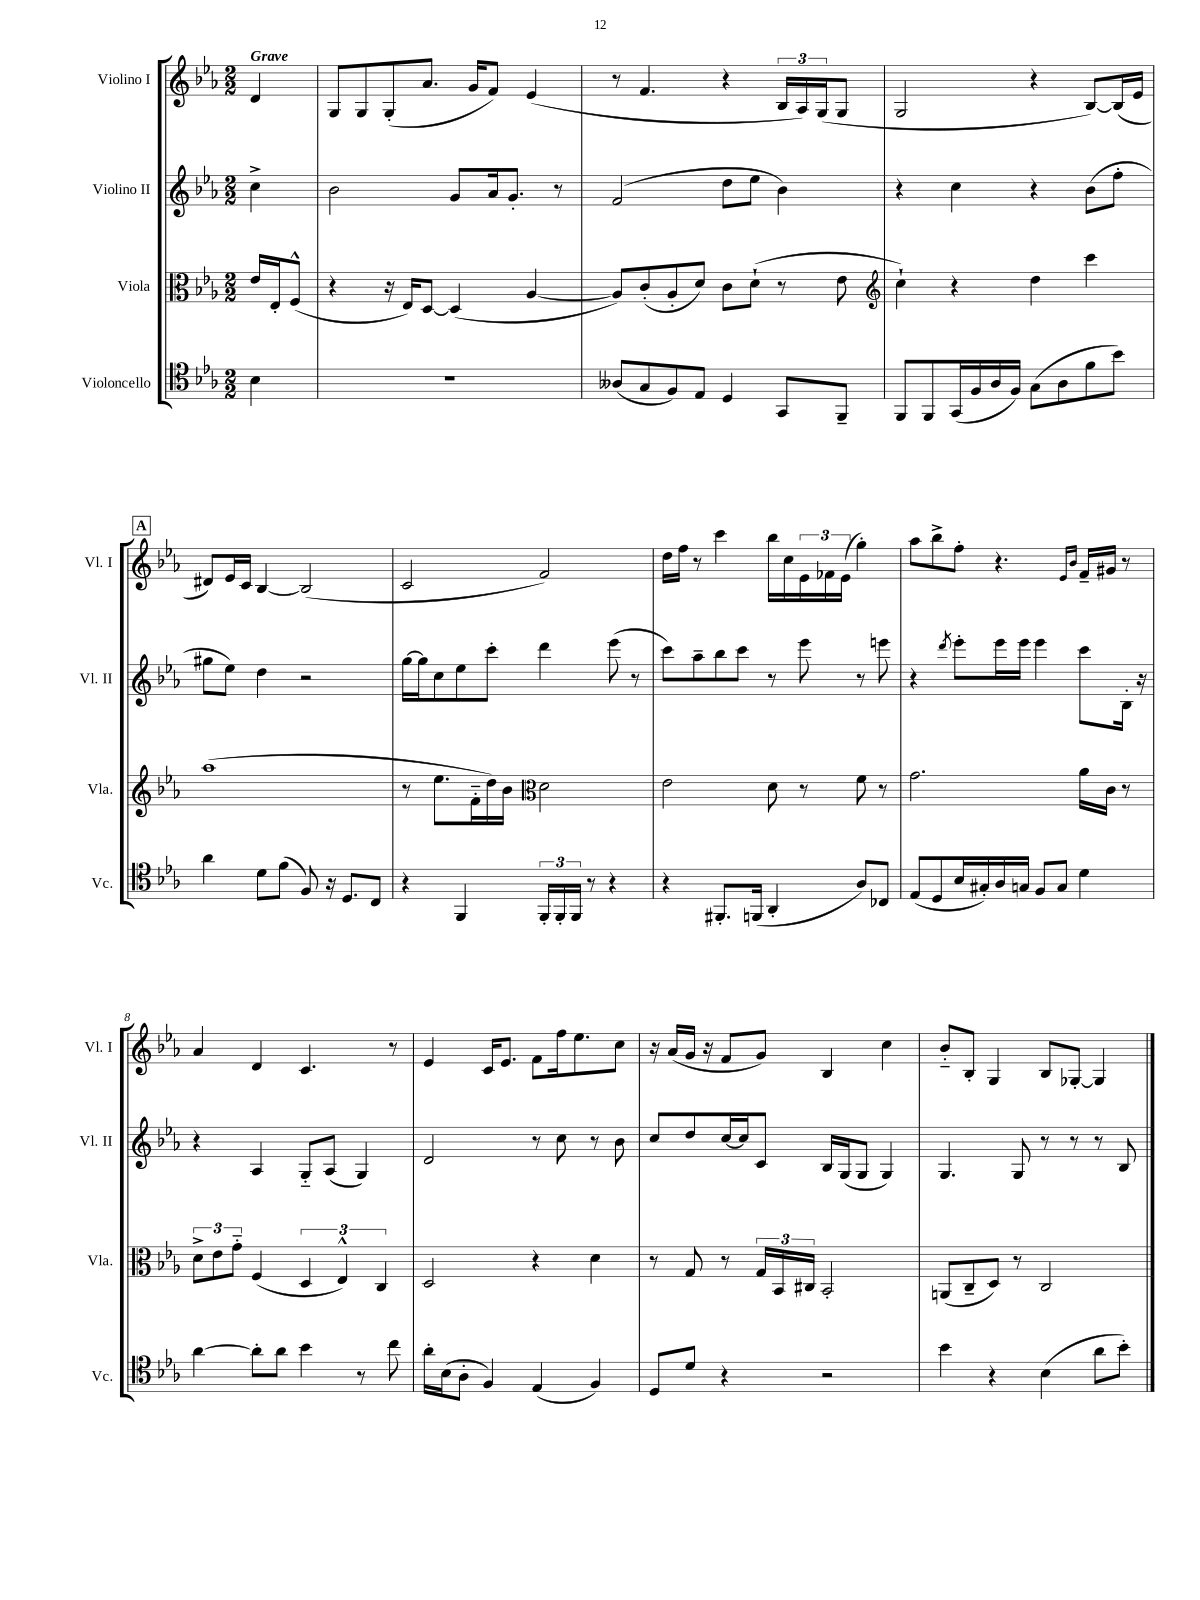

**kern	**kern	**kern	**kern
*staff4	*staff3	*staff2	*staff1
*clefC4	*clefC3	*clefG2	*clefG2
*k[b-e-a-]	*k[b-e-a-]	*k[b-e-a-]	*k[b-e-a-]
*M2/2	*M2/2	*M2/2	*M2/2
4B-\	16e-/LL	4cc^\	4d/
.	16E-'/J	.	.
.	(8F^^/J	.	.
=	=	=	=
1r	4r	2b-\	8G/L
.	.	.	8G/
.	16r	.	(8G'/
.	16E-/LK)	.	.
.	[8D/J	.	8.a-/J
.	(4D/]	8g/L	.
.	.	.	16g/LK
.	.	16a-/k	8f/J)
.	.	8.g'/J	.
.	[4A-/	.	(4e-/
.	.	8r	.
=	=	=	=
(8A--/L	8A-/]L)	(2f/	8r
8G/	(8c'/	.	4.f/
8F/)	8A-'/	.	.
8E-/J	8d/J)	.	.
4D/	8c\L	8dd\L	4r
.	(8d`\J	8ee-\J	.
8GG/L	8r	4b-\)	24B-/LL
.	.	.	24A-/)
.	.	.	(24G/J
8FF~/J	8e-\	.	8G/J
=	=	=	=
*	*clefG2	*	*
8FF/L	4cc`\)	4r	2G/
8FF/	.	.	.
(16GG/L	4r	4cc\	.
16F/	.	.	.
16A-/	.	.	.
16F/JJ)	.	.	.
(8G\L	4dd\	4r	4r
8A-\	.	.	.
8f\	4ccc\	(8b-\L	[8B-/L)
8b-\J)	.	8ff'\J	(16B-/]L
.	.	.	16e-/JJ
=	=	=	=
4a-\	(1aa-	8gg#\L	8d#/L)
.	.	8ee-\J)	16e-/L
.	.	.	16c/JJ
8d\L	.	4dd\	[4B-/
(8f\J	.	.	.
8F/)	.	2r	(2B-/]
16r	.	.	.
8.D/L	.	.	.
8C/J	.	.	.
=	=	=	=
4r	8r	[16gg\LL	2c/
.	.	16gg\]J	.
.	8.ee-\L	8cc\	.
4FF/	.	8ee-\	.
.	16f'~\L	.	.
.	16dd\)	8ccc'\J	.
.	16b-\JJ	.	.
*	*clefC3	*	*
24FF'/LL	2d\	4ddd\	2f/)
24FF'/	.	.	.
24FF/JJ	.	.	.
8r	.	.	.
4r	.	(8eee-\	.
.	.	8r	.
=	=	=	=
4r	2e-\	8ccc\L)	16dd\LL
.	.	.	16ff\JJ
.	.	8aa-~\	8r
8.FF#'/L	.	8bb-\	4ccc\
.	.	8ccc\J	.
(16FF/Jk	.	.	.
4AA-'/	8d\	8r	16bb-\LL
.	.	.	16cc\
.	8r	8eee-\	24e-\
.	.	.	24f-\
.	.	.	(24e-\JJ
8A-/L)	8f\	8r	4gg'\)
8C-/J	8r	8eee\	.
=	=	=	=
(8E-/L	2.g\	4r	8aa-\L
8D/	.	.	8bb-^\
.	.	8qddd/	.
16B-/L	.	8eee-'\L	8ff'\J
16G#'/)	.	.	.
16A-/	.	16eee-\L	4.r
16G/JJ	.	16eee-\JJ	.
8F/L	.	4eee-\	.
8G/J	.	.	.
.	.	.	16qqe-/LL
.	.	.	16qqb-/JJ
4d\	16a-\LL	8ccc\L	16f~/LL
.	16c\JJ	.	16g#/JJ
.	8r	16B-'\Jk	8r
.	.	16r	.
=	=	=	=
[4a-\	12d^\L	4r	4a-/
.	12e-\	.	.
.	12g'~\J	.	.
8a-'\]L	(4F/	4A-/	4d/
8a-\J	.	.	.
4b-\	6D/	8G'~/L	4.c/
.	.	(8A-/J	.
.	6E-^^/)	.	.
8r	.	4G/)	.
.	6C/	.	.
8cc\	.	.	8r
=	=	=	=
16a-'\LL	2D/	2d/	4e-/
(16B-\J	.	.	.
8A-'\J	.	.	.
4F/)	.	.	16c/LK
.	.	.	8.e-/J
(4E-/	4r	8r	8f\L
.	.	8cc\	16ff\k
.	.	.	8.ee-\
4F/)	4d\	8r	.
.	.	8b-\	8cc\J
=	=	=	=
8D/L	8r	8cc/L	16r
.	.	.	(16a-/LL
8d/J	8G/	8dd/	16g/JJ
.	.	.	16r
4r	8r	[16cc/L	8f/L
.	.	16cc/]J	.
.	24G/LL	8c/J	8g/J)
.	24BB-/	.	.
.	24C#/JJ	.	.
2r	2BB-'/	16B-/LL	4B-/
.	.	(16G/J	.
.	.	8G/J	.
.	.	4G/)	4cc\
=	=	=	=
4b-\	(8AA/L	4.G/	8b-'~/L
.	8C~/	.	8B-'/J
4r	8D/J)	.	4G/
.	8r	8G/	.
(4B-\	2C/	8r	8B-/L
.	.	8r	[8G-'/J
8a-\L	.	8r	4G-/]
8b-'\J)	.	8B-/	.
==	==	==	==
*-	*-	*-	*-
